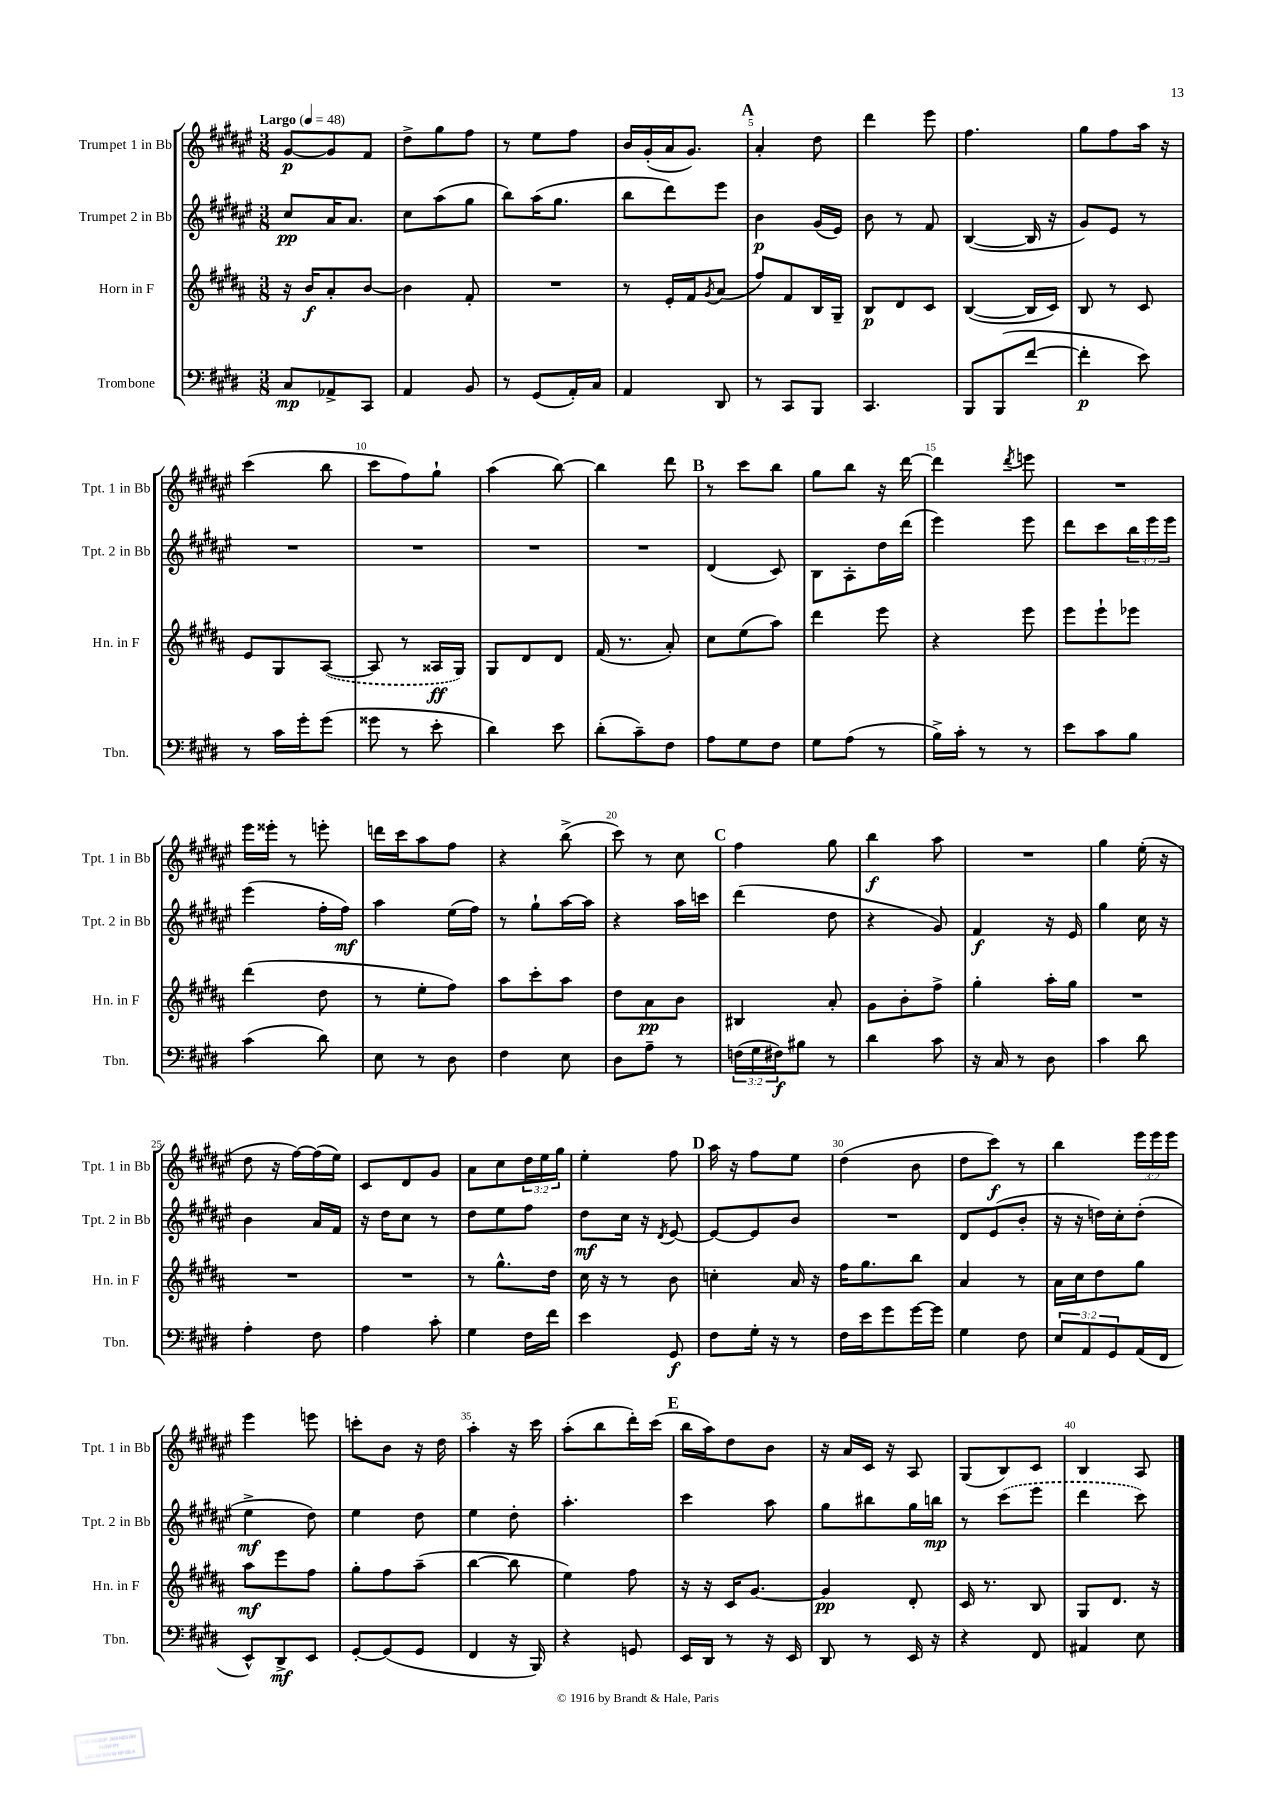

**kern	**dynam	**kern	**dynam	**kern	**dynam	**kern	**dynam
*part4	*part4	*part3	*part3	*part2	*part2	*part1	*part1
*staff4	*staff4	*staff3	*staff3	*staff2	*staff2	*staff1	*staff1
*I"Trombone	*	*I"Horn in F	*	*I"Trumpet 2 in Bb	*	*I"Trumpet 1 in Bb	*
*I'Tbn.	*	*I'Hn. in F	*	*I'Tpt. 2 in Bb	*	*I'Tpt. 1 in Bb	*
*clefF4	*	*clefG2	*	*clefG2	*	*clefG2	*
*k[f#c#g#d#]	*	*k[f#c#g#d#a#]	*	*k[f#c#g#d#a#e#]	*	*k[f#c#g#d#a#e#]	*
*M3/8	*	*M3/8	*	*M3/8	*	*M3/8	*
*MM48	*	*MM48	*	*MM48	*	*MM48	*
=1	=1	=1	=1	=1	=1	=1	=1
!	!	!	!	!	!	!LO:TX:a:B:t=Largo	!
8C#/L	mp	16r	.	8cc#/L	pp	[8g#/L	p
.	.	16b/KL	f	.	.	.	.
8AA-X^/	.	8a#'/	.	16a#/K	.	8g#/]	.
.	.	.	.	8.a#/J	.	.	.
8CC#/J	.	[8b/J	.	.	.	8f#/J	.
=2	=2	=2	=2	=2	=2	=2	=2
4AA/	.	4b\]	.	8cc#\L	.	8dd#^\L	.
.	.	.	.	(8aa#\	.	8gg#\	.
8BB/	.	8f#'/	.	8gg#\J	.	8ff#\J	.
=3	=3	=3	=3	=3	=3	=3	=3
8r	.	4.r	.	8bb\L)	.	8r	.
(8GG#/L	.	.	.	(16aa#\K	.	8ee#\L	.
.	.	.	.	8.gg#\J	.	.	.
16AA'/L)	.	.	.	.	.	8ff#\J	.
16C#/JJ	.	.	.	.	.	.	.
=4	=4	=4	=4	=4	=4	=4	=4
4AA/	.	8r	.	8bb\L	.	16b/LL	.
.	.	.	.	.	.	(16g#'/	.
.	.	16e'/LL	.	8ddd#\)	.	16a#/J	.
.	.	16f#/J	.	.	.	8.g#/J)	.
.	.	8qg#/	.	.	.	.	.
8DD#/	.	(8a#/J	.	8eee#\J	.	.	.
!!LO:REH:place=s1:t=A
=5	=5	=5	=5	=5	=5	=5	=5
8r	.	8ff#/L)	.	4b\	p	4a#'/	.
8CC#/L	.	8f#/	.	.	.	.	.
8BBB/J	.	16B/L	.	(16g#/LL	.	8dd#\	.
.	.	16G#~/JJ	.	16e#/JJ)	.	.	.
=6	=6	=6	=6	=6	=6	=6	=6
4.CC#/	.	8B/L	p	8b\	.	4ddd#\	.
.	.	8d#/	.	8r	.	.	.
.	.	8c#/J	.	8f#/	.	8eee#\	.
=7	=7	=7	=7	=7	=7	=7	=7
8BBB/L	.	([4B/	.	([4B/	.	4.ff#\	.
(8BBB/	.	.	.	.	.	.	.
[8f#/J	.	16B/LL]	.	16B/]	.	.	.
.	.	16c#/JJ)	.	16r	.	.	.
=8	=8	=8	=8	=8	=8	=8	=8
4f#'\]	p	8B/	.	8g#/L)	.	8gg#\L	.
.	.	8r	.	8e#/J	.	8ff#\	.
8e\)	.	8c#/	.	8r	.	16aa#\Jk	.
.	.	.	.	.	.	16r	.
!!LO:LB:g=z
=9	=9	=9	=9	=9	=9	=9	=9
8r	.	8e/L	.	4.r	.	(4ccc#\	.
16c#\LL	.	8G#/	.	.	.	.	.
16g#'\J	.	.	.	.	.	.	.
(8g#\J	.	([8A#/J	.	.	.	8bb\	.
=10	=10	=10	=10	=10	=10	=10	=10
8g##X\	.	8A#/]	.	4.r	.	8ccc#\L	.
8r	.	8r	.	.	.	8ff#\)	.
8e'\	.	16A##X/LL	ff	.	.	8gg#`\J	.
.	.	16G#/JJ)	.	.	.	.	.
=11	=11	=11	=11	=11	=11	=11	=11
4d#\)	.	8G#/L	.	4.r	.	(4aa#\	.
.	.	8d#/	.	.	.	.	.
8e\	.	8d#/J	.	.	.	[8bb\)	.
=12	=12	=12	=12	=12	=12	=12	=12
(8d#'\L	.	(16f#/	.	4.r	.	4bb\]	.
.	.	8.r	.	.	.	.	.
8c#~\)	.	.	.	.	.	.	.
8F#\J	.	8a#'/)	.	.	.	8ddd#\	.
!!LO:REH:place=s1:t=B
=13	=13	=13	=13	=13	=13	=13	=13
8A\L	.	8cc#\L	.	(4d#/	.	8r	.
8G#\	.	(8ee\	.	.	.	8ccc#\L	.
8F#\J	.	8aa#\J)	.	8c#/)	.	8bb\J	.
=14	=14	=14	=14	=14	=14	=14	=14
8G#\L	.	4ddd#\	.	8B\L	.	8gg#\L	.
(8A\J	.	.	.	8A#'\	.	8bb\J	.
8r	.	8eee\	.	16dd#\L	.	16r	.
.	.	.	.	(16ddd#\JJ	.	[16ddd#\	.
=15	=15	=15	=15	=15	=15	=15	=15
16B^\LL)	.	4r	.	4eee#\)	.	4ddd#\]	.
16c#'\JJ	.	.	.	.	.	.	.
8r	.	.	.	.	.	.	.
.	.	.	.	.	.	8qddd#/	.
8r	.	8eee\	.	8eee#\	.	8eeen\	.
=16	=16	=16	=16	=16	=16	=16	=16
8e\L	.	8eee\L	.	8ddd#\L	.	4.r	.
8c#\	.	8eee`\	.	8ccc#\	.	.	.
8B\J	.	8eee-X\J	.	24bb\L	.	.	.
.	.	.	.	24eee#\	.	.	.
.	.	.	.	24eee#\JJ	.	.	.
!!LO:LB:g=z
=17	=17	=17	=17	=17	=17	=17	=17
(4c#\	.	(4ddd#\	.	(4eee#\	.	16eee#\LL	.
.	.	.	.	.	.	16eee##X'\JJ	.
.	.	.	.	.	.	8r	.
8d#\)	.	8dd#\	.	16ff#'\LL	.	8eeen'\	.
.	.	.	.	16ff#\JJ)	mf	.	.
=18	=18	=18	=18	=18	=18	=18	=18
8E\	.	8r	.	4aa#\	.	16dddn\LL	.
.	.	.	.	.	.	16ccc#\J	.
8r	.	8ee'\L	.	.	.	8aa#\	.
8D#\	.	8ff#\J)	.	(16ee#\LL	.	8ff#\J	.
.	.	.	.	16ff#\JJ)	.	.	.
=19	=19	=19	=19	=19	=19	=19	=19
4F#\	.	8aa#\L	.	8r	.	4r	.
.	.	8ccc#'\	.	8gg#`\L	.	.	.
8E\	.	8aa#\J	.	[16aa#\L	.	(8bb^\	.
.	.	.	.	16aa#\JJ]	.	.	.
=20	=20	=20	=20	=20	=20	=20	=20
8D#\L	.	8dd#\L	.	4r	.	8ccc#\)	.
8A~\J	.	8a#\	pp	.	.	8r	.
8r	.	8b\J	.	16aa#\LL	.	8cc#\	.
.	.	.	.	16cccn\JJ	.	.	.
!!LO:REH:place=s1:t=C
=21	=21	=21	=21	=21	=21	=21	=21
(24Fn\LL	.	4B#X/	.	(4ddd#\	.	4ff#\	.
24G#\	.	.	.	.	.	.	.
24F#X\J)	f	.	.	.	.	.	.
8B#X\J	.	.	.	.	.	.	.
8r	.	8a#'/	.	8dd#\	.	8gg#\	.
=22	=22	=22	=22	=22	=22	=22	=22
4d#\	.	8g#\L	.	4r	.	4bb\	f
.	.	8b'\	.	.	.	.	.
8c#\	.	8ff#^\J	.	8g#/)	.	8aa#\	.
=23	=23	=23	=23	=23	=23	=23	=23
16r	.	4gg#'\	.	4f#/	f	4.r	.
16C#/	.	.	.	.	.	.	.
8r	.	.	.	.	.	.	.
8D#\	.	16aa#'\LL	.	16r	.	.	.
.	.	16gg#\JJ	.	16e#/	.	.	.
=24	=24	=24	=24	=24	=24	=24	=24
4c#\	.	4.r	.	4gg#\	.	4gg#\	.
8d#\	.	.	.	16cc#\	.	(16ee#'\	.
.	.	.	.	16r	.	16r	.
!!LO:LB:g=z
=25	=25	=25	=25	=25	=25	=25	=25
4A'\	.	4.r	.	4b\	.	8dd#\	.
.	.	.	.	.	.	16r	.
.	.	.	.	.	.	[16ff#\LL)	.
8F#\	.	.	.	16a#/LL	.	(16ff#\]	.
.	.	.	.	16f#/JJ	.	16ee#\JJ)	.
=26	=26	=26	=26	=26	=26	=26	=26
4A\	.	4.r	.	16r	.	8c#/L	.
.	.	.	.	16dd#\KL	.	.	.
.	.	.	.	8cc#\J	.	8d#/	.
8c#'\	.	.	.	8r	.	8g#/J	.
=27	=27	=27	=27	=27	=27	=27	=27
4G#\	.	8r	.	8dd#\L	.	8a#\L	.
.	.	8.gg#^^\L	.	8ee#\	.	8cc#\	.
16F#\LL	.	.	.	8ff#\J	.	24dd#\L	.
.	.	.	.	.	.	24ee#\	.
16f#\JJ	.	16dd#\Jk	.	.	.	.	.
.	.	.	.	.	.	24gg#\JJ	.
=28	=28	=28	=28	=28	=28	=28	=28
4e\	.	16cc#\	.	8dd#\L	mf	4ee#'\	.
.	.	16r	.	.	.	.	.
.	.	8r	.	16cc#\Jk	.	.	.
.	.	.	.	16r	.	.	.
.	.	.	.	8qd#/	.	.	.
8GG#/	f	8b\	.	[8e#/	.	8ff#\	.
!!LO:REH:place=s1:t=D
=29	=29	=29	=29	=29	=29	=29	=29
8F#\L	.	4ccn'\	.	8e#/L_	.	16aa#\	.
.	.	.	.	.	.	16r	.
16G#'\Jk	.	.	.	8e#/]	.	8ff#\L	.
16r	.	.	.	.	.	.	.
8r	.	16a#/	.	8b/J	.	8ee#\J	.
.	.	16r	.	.	.	.	.
=30	=30	=30	=30	=30	=30	=30	=30
16F#\LL	.	16ff#\KL	.	4.r	.	(4dd#\	.
16e\J	.	8.gg#\	.	.	.	.	.
8g#\	.	.	.	.	.	.	.
[16g#\L	.	8bb\J	.	.	.	8b\	.
16g#\JJ]	.	.	.	.	.	.	.
=31	=31	=31	=31	=31	=31	=31	=31
4G#\	.	4a#/	.	8d#/L	.	8dd#\L	.
.	.	.	.	(8e#/	.	8ccc#\J)	f
8F#\	.	8r	.	8b'/J	.	8r	.
=32	=32	=32	=32	=32	=32	=32	=32
12E/L	.	16a#\LL	.	16r	.	4bb\	.
.	.	16cc#\J	.	16r	.	.	.
12AA/	.	.	.	.	.	.	.
.	.	8dd#\	.	16ddn\LL)	.	.	.
12GG#/	.	.	.	.	.	.	.
.	.	.	.	16cc#'\J	.	.	.
(16AA/L	.	8gg#\J	.	(8dd'\J	.	24eee#\LL	.
.	.	.	.	.	.	24eee#\	.
16FF#/JJ	.	.	.	.	.	.	.
.	.	.	.	.	.	24eee#\JJ	.
!!LO:LB:g=z
=33	=33	=33	=33	=33	=33	=33	=33
8EE^^/L)	.	8aa#\L	mf	4ee#^\	mf	4eee#\	.
8DD#^/	mf	8eee\	.	.	.	.	.
8EE/J	.	8ff#\J	.	8dd#\)	.	8eeen\	.
=34	=34	=34	=34	=34	=34	=34	=34
[8GG#'/L	.	8gg#'\L	.	4ee#\	.	8cccn'\L	.
(8GG#/]	.	8ff#\	.	.	.	8b\J	.
8GG#/J	.	(8aa#~\J	.	8dd#\	.	16r	.
.	.	.	.	.	.	16dd#\	.
=35	=35	=35	=35	=35	=35	=35	=35
4FF#/	.	[4bb\	.	4ee#\	.	4aa#'\	.
16r	.	8bb\]	.	8dd#'\	.	16r	.
16BBB/)	.	.	.	.	.	16ccc#\	.
=36	=36	=36	=36	=36	=36	=36	=36
4r	.	4ee\)	.	4.aa#'\	.	(8aa#'\L	.
.	.	.	.	.	.	8bb\	.
8GGn/	.	8ff#\	.	.	.	16ddd#'\L)	.
.	.	.	.	.	.	(16ccc#\JJ	.
!!LO:REH:place=s1:t=E
=37	=37	=37	=37	=37	=37	=37	=37
16EE/LL	.	16r	.	4ccc#\	.	16bb\LL	.
16DD#/JJ	.	16r	.	.	.	16aa#\J)	.
8r	.	16c#/KL	.	.	.	8dd#\	.
.	.	[8.g#/J	.	.	.	.	.
16r	.	.	.	8aa#\	.	8b\J	.
16EE/	.	.	.	.	.	.	.
=38	=38	=38	=38	=38	=38	=38	=38
8DD#/	.	4g#/]	pp	8gg#\L	.	16r	.
.	.	.	.	.	.	16a#/LL	.
8r	.	.	.	8bb#X\	.	16c#/JJ	.
.	.	.	.	.	.	16r	.
16EE/	.	8d#'/	.	16gg#\L	.	8A#/	.
16r	.	.	.	16bbn\JJ	mp	.	.
=39	=39	=39	=39	=39	=39	=39	=39
4r	.	16c#/	.	8r	.	(8G#/L	.
.	.	8.r	.	.	.	.	.
.	.	.	.	(8ccc#\L	.	8B/)	.
8FF#/	.	8B/	.	8eee#\J	.	8c#/J	.
=40	=40	=40	=40	=40	=40	=40	=40
4AA#X/	.	8G#/L	.	4ddd#\	.	4B/	.
.	.	8.d#/J	.	.	.	.	.
8E\	.	.	.	8ccc#\)	.	8A#/	.
.	.	16r	.	.	.	.	.
==	==	==	==	==	==	==	==
*-	*-	*-	*-	*-	*-	*-	*-
